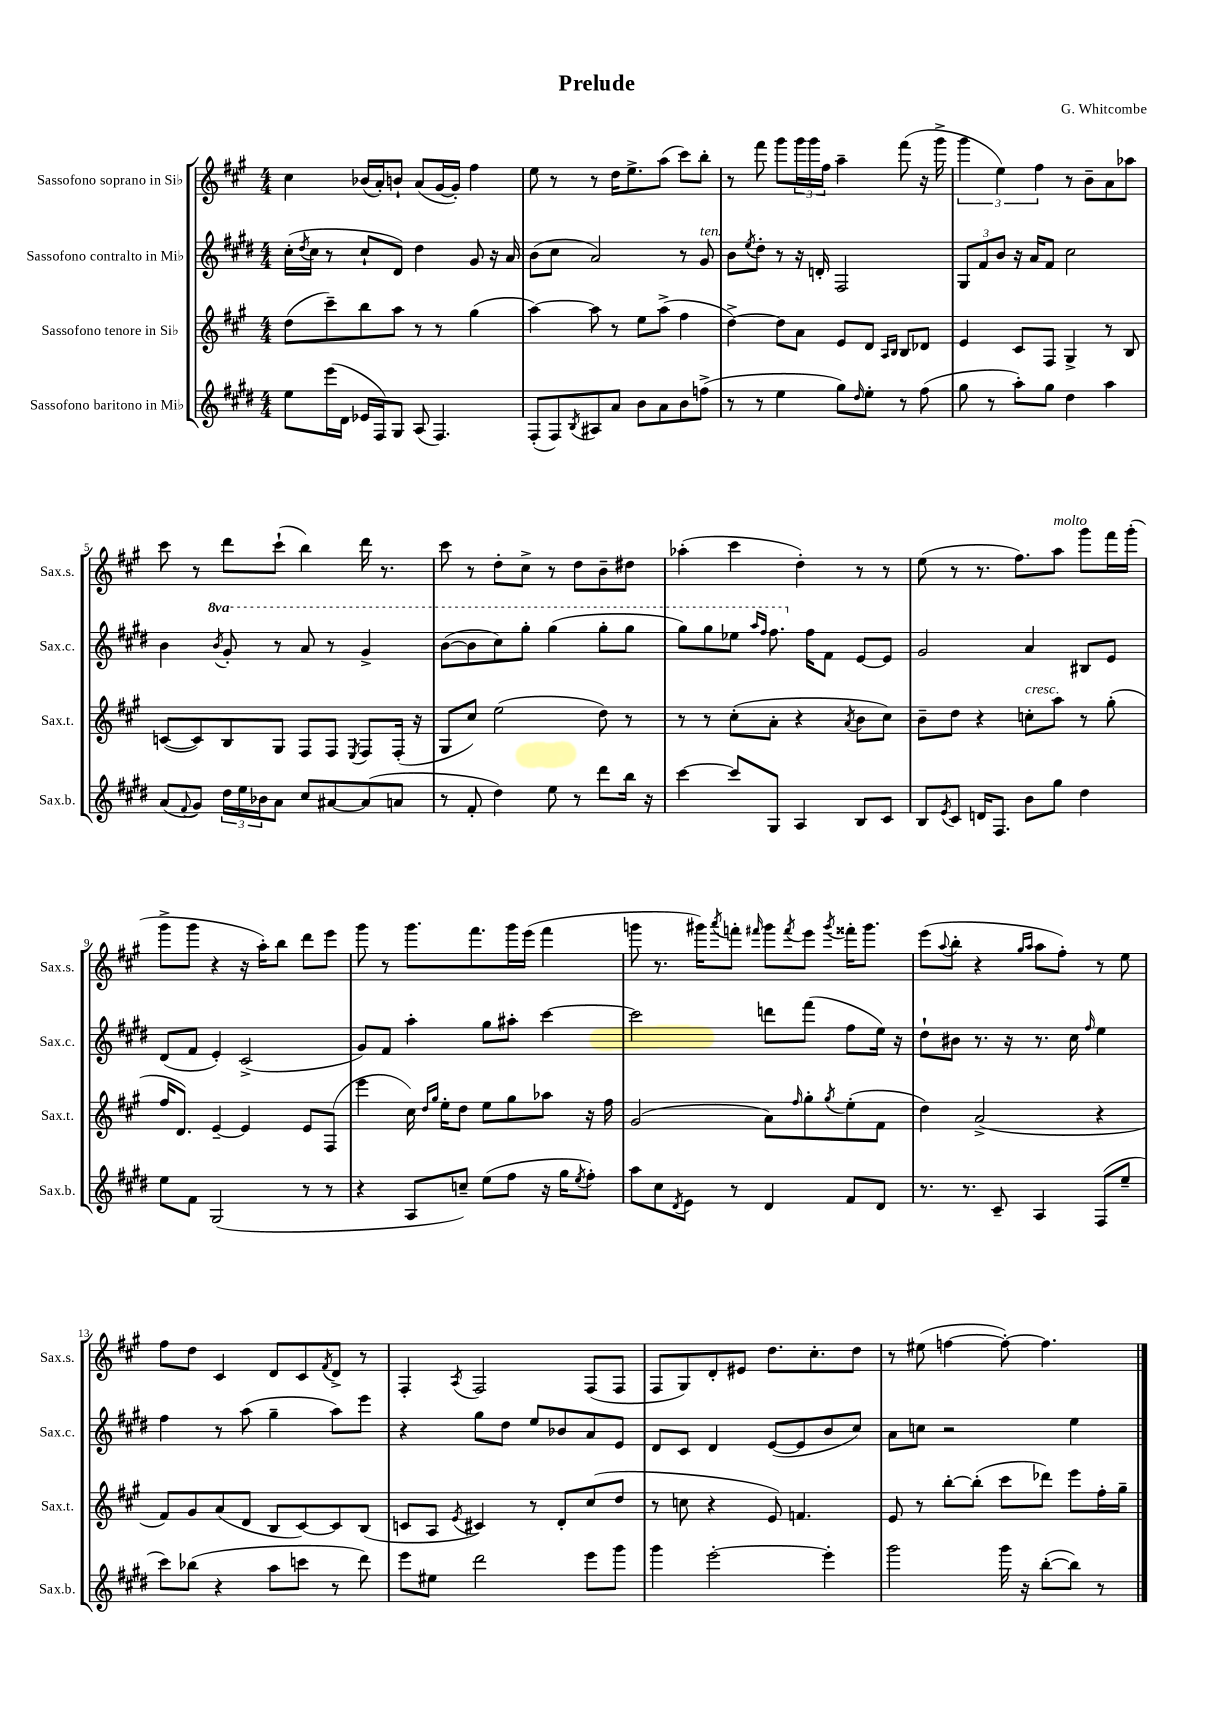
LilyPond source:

\header { title = "Prelude" composer = "G. Whitcombe" }
<<
\new StaffGroup <<
\new Staff = "s0" \with { instrumentName = "Sassofono soprano in Sib" shortInstrumentName = "Sax.s." } {
    \clef treble \key a \major \numericTimeSignature \time 4/4
    cis''4 bes'16( a'16-.) b'8-! a'8( gis'16~ gis'16-.) fis''4 |
    e''8 r8 r8 d''16 e''8.-> a''8( cis'''8) b''8-. |
    r8 fis'''8 gis'''8 \tuplet 3/2 { gis'''16 gis'''16 fis''16 } a''4-- fis'''8( r16 gis'''16-> |
    \tuplet 3/2 { gis'''4 e''4) fis''4 } r8 b'8-- a'8 aes''8 |
    cis'''8 r8 d'''8 cis'''8-!( b''4) d'''16 r8. |
    cis'''8 r8 d''8-. cis''8-> r8 d''8 b'8-- dis''8 |
    aes''4-.( cis'''4 d''4-.) r8 r8 |
    e''8( r8 r8. fis''8.) a''8^\markup { \italic "molto" } gis'''8 fis'''16 gis'''16-.( |
    gis'''8-> gis'''8 r4 r16 a''16-.) b''8 d'''8 e'''8 |
    gis'''8 r8 gis'''8. fis'''8. gis'''16 e'''16( fis'''4 |
    g'''8 r8. gis'''16) \acciaccatura { a'''8 } f'''8-. \grace { fis'''16 } gis'''8 \acciaccatura { fis'''8 } e'''8 \acciaccatura { gis'''8 } fisis'''16-. gis'''8. |
    e'''8( \appoggiatura { a''8 } b''8-. r4 \grace { gis''16 a''16 } a''8 fis''8-.) r8 e''8 |
    fis''8 d''8 cis'4 d'8 cis'8 \acciaccatura { fis'8 } d'8-> r8 |
    fis4-. \acciaccatura { a8 } fis2 fis8( fis8 |
    fis8 gis8) d'8-. eis'8 d''8. cis''8.-. d''8 |
    r8 eis''8( f''4~ f''8~-.) f''4. \bar "|." |
}
\new Staff = "s1" \with { instrumentName = "Sassofono contralto in Mib" shortInstrumentName = "Sax.c." } {
    \clef treble \key e \major \numericTimeSignature \time 4/4 \set Staff.ottavationMarkups = #ottavation-simple-ordinals
    cis''16-.( \acciaccatura { dis''8 } cis''16 r8 cis''8-! dis'8) dis''4 gis'8 r16 a'16 |
    b'8( cis''8 a'2) r8 gis'8^\markup { \italic "ten." } |
    b'8 \acciaccatura { e''8 } dis''8-. r8 r16 d'16-. fis2 |
    \tuplet 3/2 { gis8 fis'8 b'8 } r16 a'16 fis'8 cis''2 |
    b'4 \ottava #1 \acciaccatura { b''8 } gis''8-. r8 a''8 r8 gis''4-> |
    b''8~( b''8 cis'''8) gis'''8-. gis'''4( gis'''8-. gis'''8 |
    gis'''8) gis'''8 ees'''8 \grace { a'''16 fis'''16 } fis'''8. \ottava #0 fis''16 fis'8 e'8~ e'8 |
    gis'2 a'4 bis8 e'8 |
    dis'8( fis'8 e'4-.) cis'2->( |
    gis'8) fis'8 a''4-. gis''8 ais''8-. cis'''4~ |
    cis'''2 d'''8 fis'''8( fis''8 e''16) r16 |
    dis''8-! bis'8 r8. r16 r8. cis''16 \grace { fis''16 } e''4 |
    fis''4 r8 a''8( gis''4-- a''8) e'''8 |
    r4 gis''8 dis''8 e''8 bes'8 a'8 e'8 |
    dis'8 cis'8 dis'4 e'8~( e'8 b'8 cis''8) |
    a'8 c''8 r2 e''4 \bar "|." |
}
\new Staff = "s2" \with { instrumentName = "Sassofono tenore in Sib" shortInstrumentName = "Sax.t." } {
    \clef treble \key a \major \numericTimeSignature \time 4/4
    d''8( cis'''8--) b''8 a''8 r8 r8 gis''4( |
    a''4~) a''8 r8 e''8 a''8->( fis''4 |
    d''4~->) d''8 a'8 e'8 d'8 \grace { a16 b16 } b8 des'8 |
    e'4 cis'8 fis8 gis4-> r8 b8 |
    c'8~( c'8) b8 gis8 fis8 fis8 \acciaccatura { e8 } fis8 fis16-.( r16 |
    gis8 cis''8) e''2( d''8) r8 |
    r8 r8 cis''8-.( a'8-. r4 \acciaccatura { a'8 } b'8 cis''8) |
    b'8-- d''8 r4 c''8-.^\markup { \italic "cresc." } a''8 r8 gis''8-.( |
    fis''16 d'8.) e'4~-- e'4 e'8 fis8( |
    e'''4 cis''16) \grace { d''16 gis''16 } e''16-. d''8 e''8 gis''8 aes''8 r16 fis''16 |
    gis'2( a'8) \grace { fis''16 } gis''8-. \acciaccatura { gis''8 } e''8-.( fis'8 |
    d''4) a'2->( r4 |
    fis'8) gis'8 a'8( d'8 b8 cis'8~) cis'8 b8( |
    c'8 a8 \acciaccatura { e'8 } cis'4) r8 d'8-. cis''8( d''8 |
    r8 c''8 r4 e'8) f'4. |
    e'8 r8 b''8~-. b''8-.( cis'''8 des'''8) e'''8 fis''16-. gis''16-- \bar "|." |
}
\new Staff = "s3" \with { instrumentName = "Sassofono baritono in Mib" shortInstrumentName = "Sax.b." } {
    \clef treble \key e \major \numericTimeSignature \time 4/4
    e''8 e'''16( dis'16 ees'16 fis16) gis8 a8( fis4.) |
    fis8-.( fis8) \acciaccatura { b8 } ais8 a'8 b'8 a'8 b'8 f''8->( |
    r8 r8 e''4 gis''8) \grace { dis''16 } e''8-. r8 fis''8( |
    gis''8 r8 a''8-.) gis''8 dis''4 a''4 |
    a'8( \appoggiatura { fis'8 } gis'8) \tuplet 3/2 { dis''16 e''16 bes'16 } a'8 cis''8 ais'8~ ais'8( a'8 |
    r8 fis'8-. dis''4) e''8 r8 dis'''8 b''16 r16 |
    cis'''4~ cis'''8 gis8 a4 b8 cis'8 |
    b8 \acciaccatura { e'8 } cis'8 d'16 fis8. b'8 gis''8 dis''4 |
    e''8 fis'8 gis2( r8 r8 |
    r4 a8 c''8--) e''8( fis''8 r16 gis''16 \acciaccatura { e''8 } fis''8-.) |
    a''8 cis''8 \acciaccatura { dis'8 } e'8 r8 dis'4 fis'8 dis'8 |
    r8. r8. cis'8-- a4 fis8( e''8-- |
    cis'''8) bes''8( r4 a''8 c'''8 r8 dis'''8) |
    e'''8 eis''8 dis'''2 e'''8 gis'''8 |
    gis'''4 e'''2~-. e'''4-. |
    gis'''2 gis'''16 r16 b''8~-.( b''8) r8 \bar "|." |
}
>>
>>
